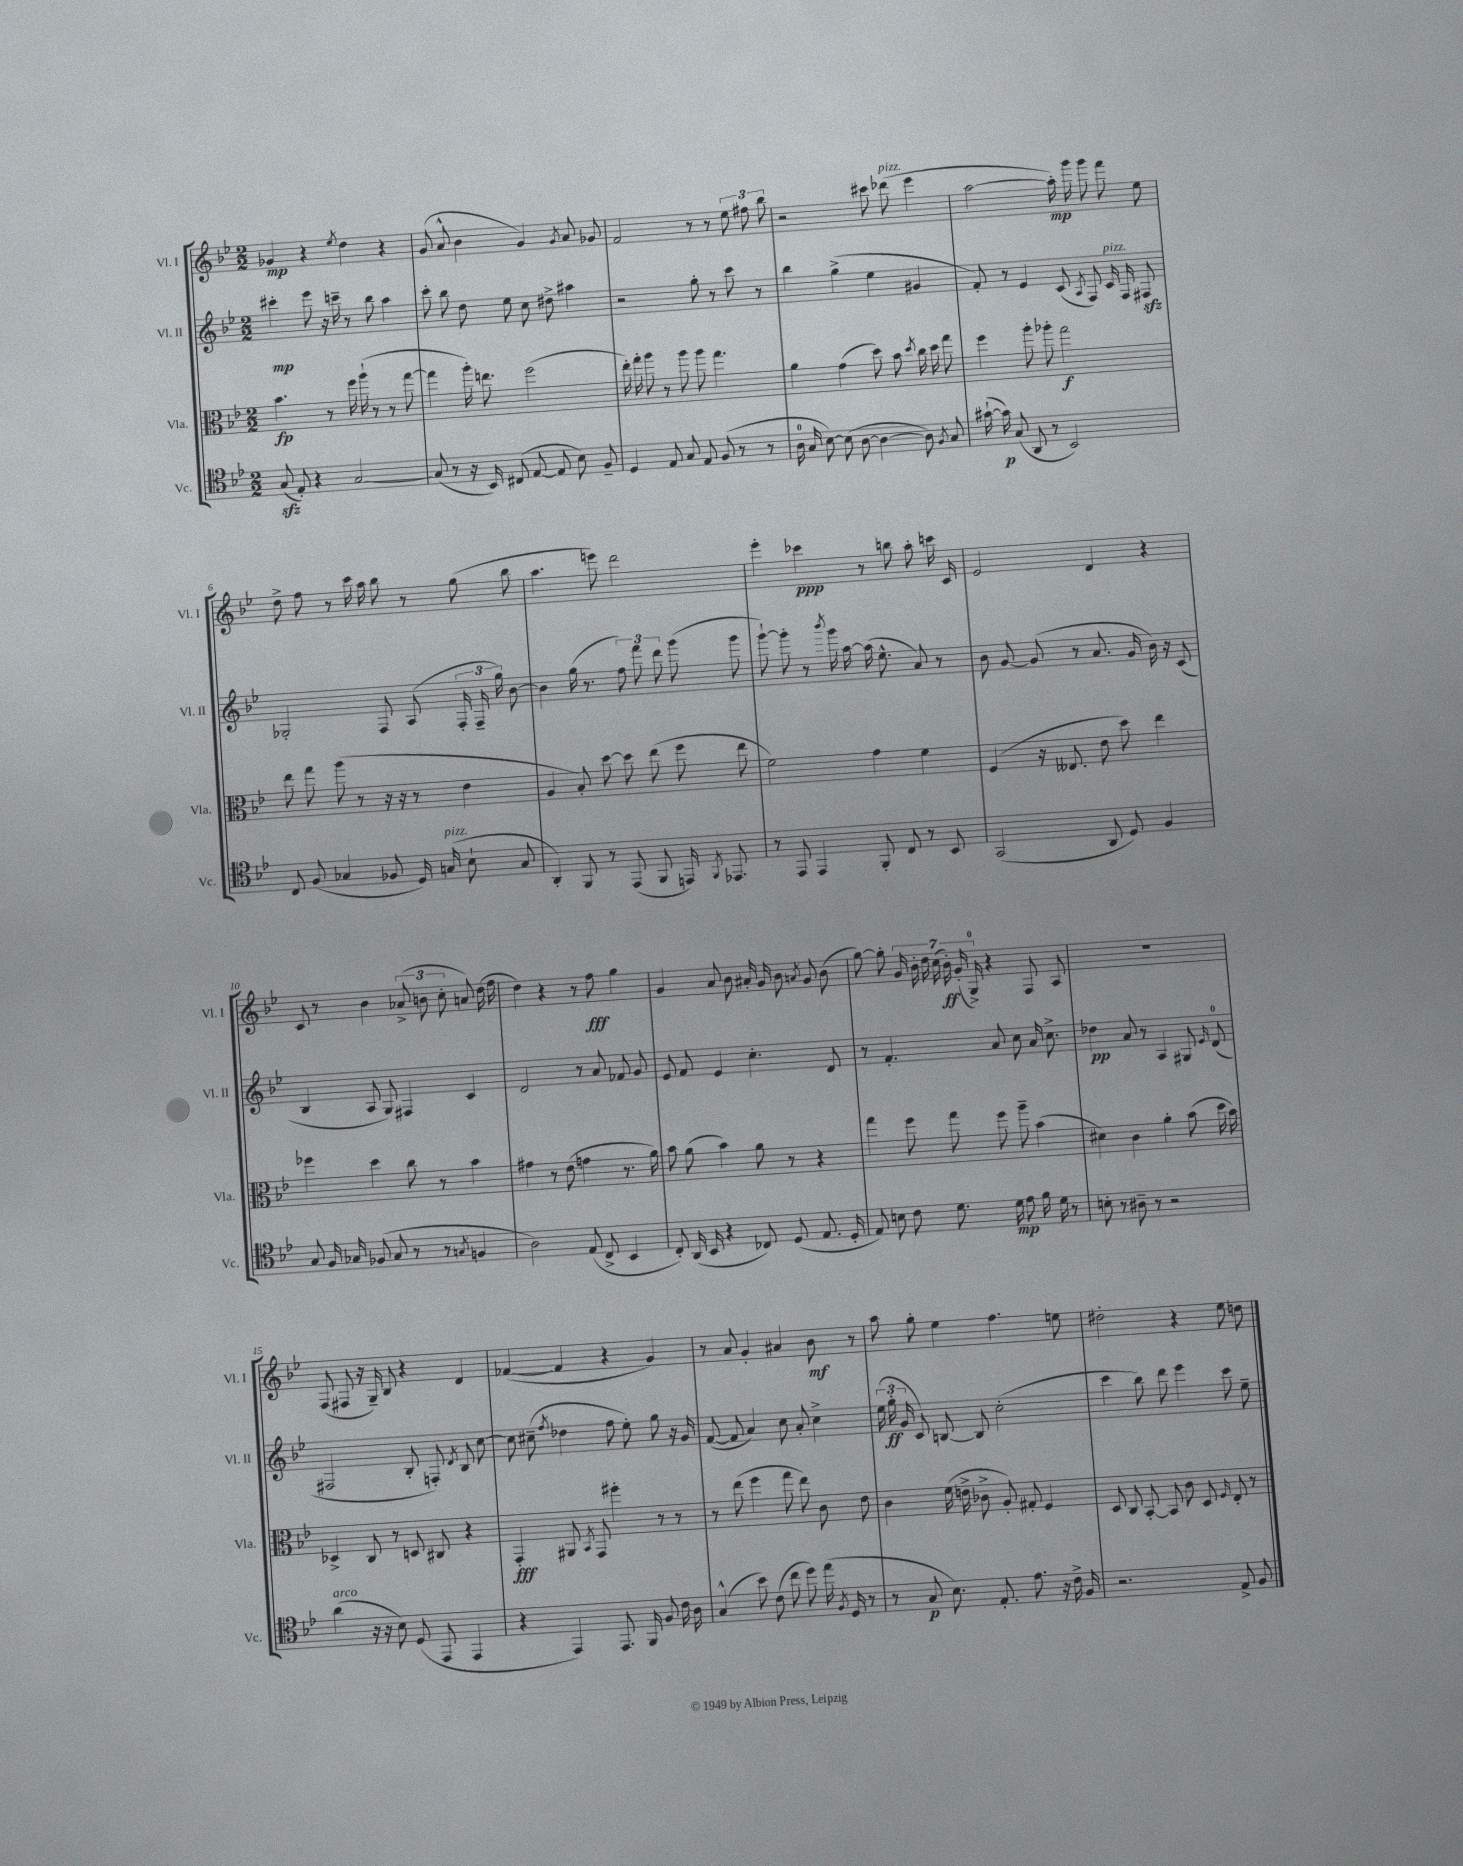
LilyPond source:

<<
\new StaffGroup <<
\new Staff = "s0" \with { instrumentName = "Vl. I" shortInstrumentName = "Vl. I" } {
    \clef treble \key bes \major \numericTimeSignature \time 2/2
    \autoBeamOff ges'4\mp r4 \acciaccatura { ees''8 } d''4 r4 |
    g'8( a'8-^ bes'4 g'4) \acciaccatura { g'8 } a'8 ges'8 |
    f'2 r8 r8 \tuplet 3/2 { ees''8 fis''8 bes''8 } |
    r2 cis'''8 des'''8^\markup { \italic "pizz." }( ees'''4 |
    a''2~ a''16-.\mp) g'''16 g'''8 f'''8 ees''8 |
    d''8-> f''8 r8 c'''16 a''16 bes''8 r8 g''8( bes''8 |
    a''4. e'''8) d'''2 |
    ees'''4-. ces'''4\ppp r8 b''8 a''8-. c'''16 c'16 |
    ees'2 d'4 r4 |
    c'8 r8 bes'4 \tuplet 3/2 { aes'8->( b'8 c''8-. } a'8) d''16( f''16 |
    d''4) r4 r8 f''8\fff g''4 |
    g'4 a'8 bes'8 ais'16-. g'16 bes'8 \acciaccatura { a'8 } g'8 bes'8( |
    g''8~) g''8-. \tuplet 7/4 { g'16 bes'16-. d''16 c''16( bes'16-.\ff) g'16-.( g16-0->) } r4 f8 a8 |
    R1 |
    f8( fis8 r16 g16--) bes8 r4 d'4 |
    fes'4~( fes'4 r4 g'4) |
    r8 a'8 g'4-. ais'4 bes'8\mf r8 |
    a''8 g''8-. ees''4 f''4. e''8 |
    dis''2-. r4 ees''8 d''8 \bar "|." |
}
\new Staff = "s1" \with { instrumentName = "Vl. II" shortInstrumentName = "Vl. II" } {
    \clef treble \key bes \major \numericTimeSignature \time 2/2
    \autoBeamOff cis'''4-.\mp ees'''8 r16 c'''16-- r8 bes''8 a''4 |
    c'''8-. bes''8 d''8 ees''8 c''8 dis''8-> ais''4 |
    r2 g''8-. r8 c'''8 r8 |
    bes''4 g''4->( ees''4 gis'4 |
    f'8-.) r8 ees'4 c'8( \acciaccatura { a8 } f8) c'16^\markup { \italic "pizz." } f16 fis8\sfz |
    ges2-. f8 a8( \tuplet 3/2 { f16-. f16-- g''16) } bes'8~ |
    bes'4 g''16( r8. \tuplet 3/2 { f''8) f'''8 d'''8 } g'''8( g'''8 |
    g'''8~-!) g'''8-. r8 \acciaccatura { bes'''8 } g'''16 a''16~ a''16( ees''8.-^ a'8) r8 |
    bes'8 g'8~ g'8( r8 a'8. g'16 bes'16) r16 c'8( |
    bes4 a8 g8) fis4 c'4 |
    d'2 r8 a'8 fes'8 g'8 |
    ees'8 f'8 ees'4 c''4.-. d'8 |
    r8 f'4.-. a'8 c''8 a'16 c''8.-> |
    des''4\pp a'8 r8 a4 gis8 \grace { ees'16 } d'8-0( |
    fis2 bes8-. f8-.) \acciaccatura { d'8 } bes8 c''8~ |
    c''8 cis''8--( \acciaccatura { f''8 } des''4 f''8 ees''8-.) g''8 r16 g'16 |
    f'8~( f'8 a'4) c''8 a'8-. c''4-> |
    \tuplet 3/2 { ees''16( g''16-.\ff g'16 } c'8) b8~ b8 c''2-.( |
    c'''4 bes''8) d'''8 ees'''4 c'''8 ees''8-- \bar "|." |
}
\new Staff = "s2" \with { instrumentName = "Vla." shortInstrumentName = "Vla." } {
    \clef alto \key bes \major \numericTimeSignature \time 2/2
    \autoBeamOff bes'4.\fp r8 f''16 a''16-!( r8 r8 g''8~ |
    g''4 a''16-.) e''8. f''2( |
    ees''16-.) g''16-. a''8 r8 a''8 a''8 g''4. |
    a'4 g'4( d''8) bes'8 \acciaccatura { d''8 } c''16 d''16 g''8 |
    f''4 a''8-. aes''8-. g''2\f |
    ees''8 g''8 a''8( r8 r16 r16 r8 ees'4 |
    a4 bes8-.) d''8~ d''8 ees''8( f''8 ees''8 |
    f'2) g'4 f'4 |
    f4( r16 eeses8. ees'8 d''8) ees''4 |
    fes''4 d''4 c''8 r8 bes'4 |
    gis'4 r8 ees'8( g'4 r8. a'16) |
    bes'8 a'8( bes'4) a'8 r8 r4 |
    g''4 f''8 g''8 f''8 a''8-- bes'4( |
    dis'4) c'4 a'4-. bes'8( d''16 bes'16) |
    des4-> c8 r8 d8 cis8 r4 |
    g,4-.\fff ais,8 \acciaccatura { bes,8 } g,8 fis''4-. r8 r8 |
    r8 ees''8( f''4 g''8 ees''8) c'8 ees'8 |
    c'4 f'16( e'16-> ces'8-> a8-.) gis8-. f4 |
    d8 c8 bes,8~-. bes,8 c'8 d8 \grace { f16 } ees8-. r8 \bar "|." |
}
\new Staff = "s3" \with { instrumentName = "Vc." shortInstrumentName = "Vc." } {
    \clef tenor \key bes \major \numericTimeSignature \time 2/2
    \autoBeamOff g8\sfz( ees8-.) r4 g2~ |
    g8( r8 r16 bes,16) cis8( ees8~ ees8 bes8) f8-- |
    d4 ees8 g8 ees8 f8( r8 r8 |
    a16-0 g16 bes8~) bes8( a8~ a4~ a8) \acciaccatura { f8 } g8 |
    gis'16~-!( gis'16\p) g8( a,8 r8 bes,2) |
    c8 f8( ges4 fes8 d16) g16^\markup { \italic "pizz." }( bes8-! g8 |
    a,4-.) f,8 r8 ees,8( f,8 e,16) \acciaccatura { f,8 } ees,8. |
    r8 ees,8 ees,4 f,8-. c8 r8 bes,8 |
    g,2( a,8 d8) f4 |
    g8 f16 ges16 fes8( ges8 r8 r8 \acciaccatura { g8 } f4 |
    a2) ees8( c8-> bes,4 |
    c8-.) a,16( bes,16 r4 ces8) d8( ees8. d16-. |
    ees8) b8 c'8 d'8. d'16\mp ees'8 f'16 d'16 r8 |
    b8-. r8 ais8-- r8 r2 |
    a'4^\markup { \italic "arco" }( r16 r16 bes8) d8( ees,8 ees,4 |
    r4 ees,4) ees,8. f,16 f8 c'16 a16 |
    g4-^( bes'8) c'8( c''8 d''8) ees''16( \acciaccatura { f8 } d16 r8 |
    r8 g8\p bes8.) ees8.-. ees'8. r16 c'16-> f16 |
    r2. ees8-> f8 \bar "|." |
}
>>
>>
